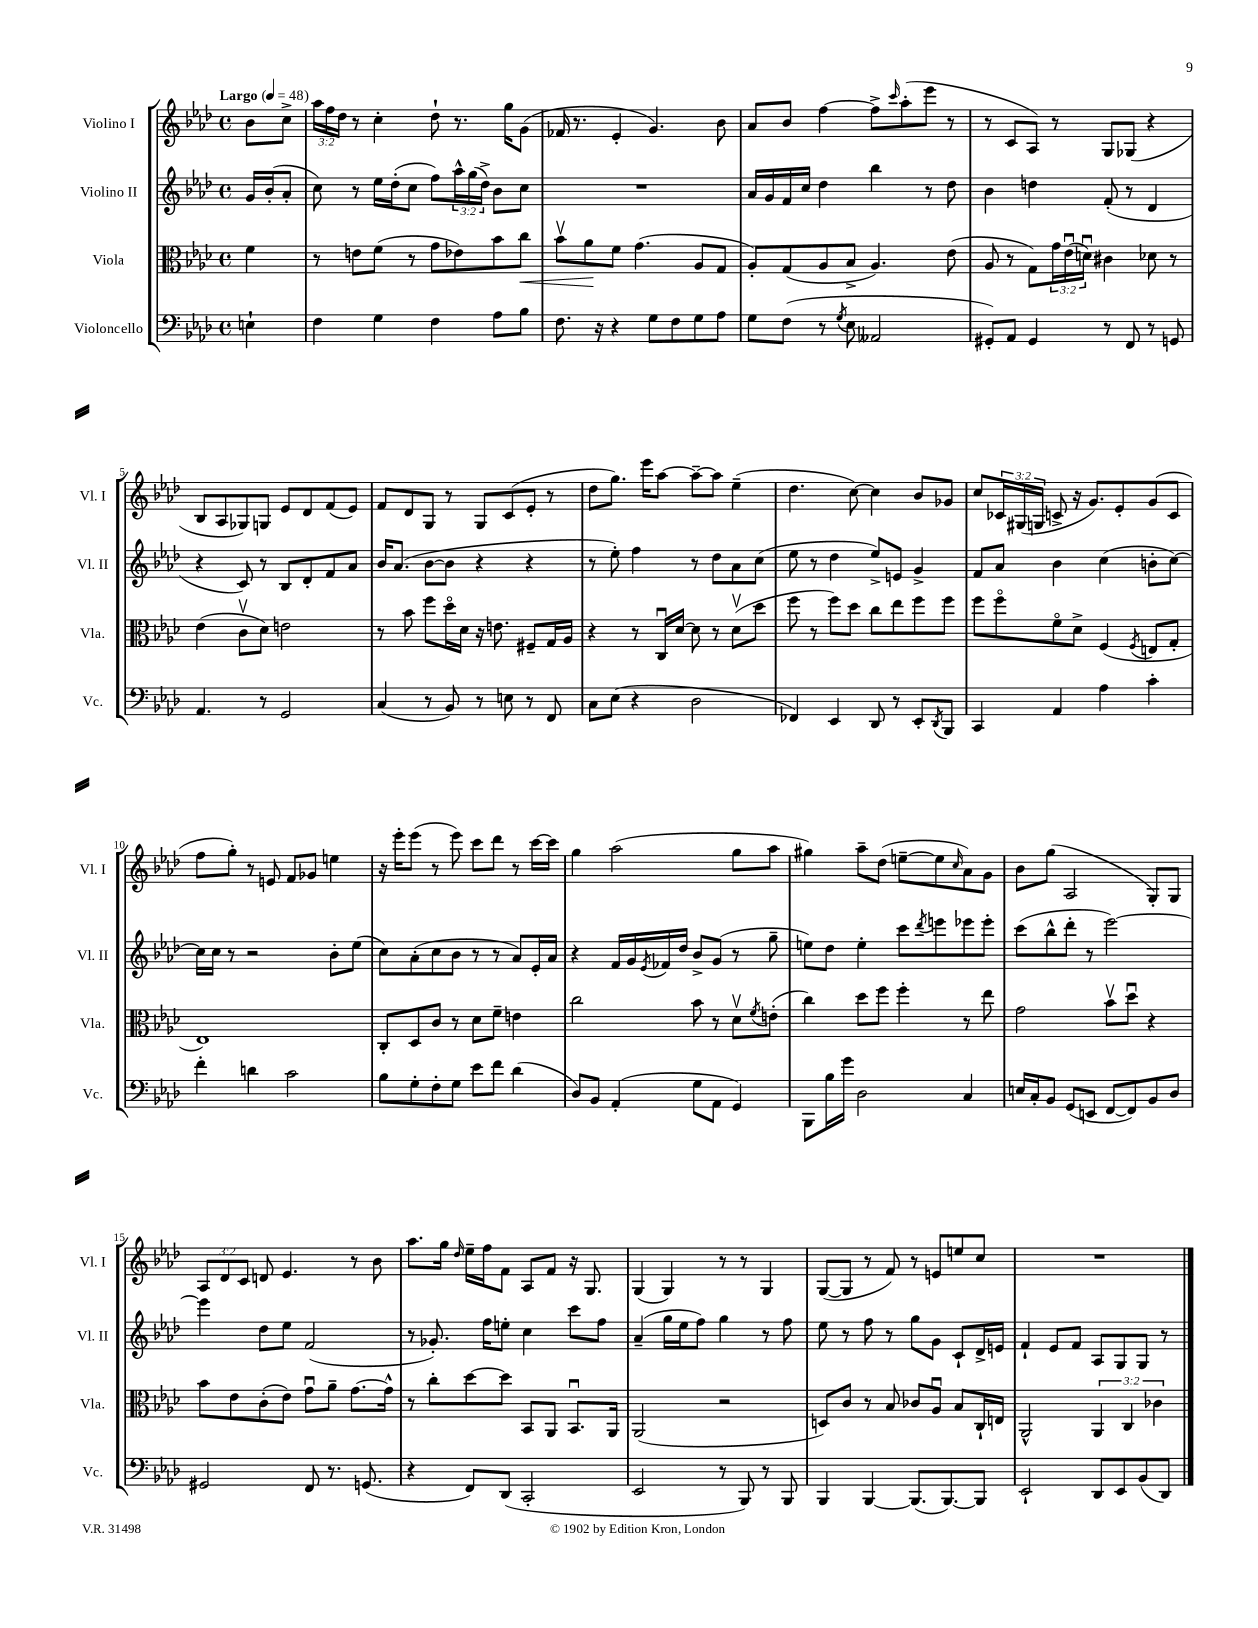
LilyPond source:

<<
\new StaffGroup <<
\new Staff = "s0" \with { instrumentName = "Violino I" shortInstrumentName = "Vl. I" } {
    \clef treble \key aes \major \defaultTimeSignature \time 4/4 \override Staff.TupletNumber.text = #tuplet-number::calc-fraction-text \partial 4 \tempo "Largo" 4 = 48
    bes'8 c''8-> |
    \tuplet 3/2 { aes''16 f''16 des''16 } r8 c''4-. des''8-! r8. g''16 g'8( |
    fes'16 r8. ees'4-. g'4.) bes'8 |
    aes'8 bes'8 f''4~ f''8-> \grace { c'''16 } aes''8-.( ees'''8 r8 |
    r8 c'8 aes8) r8 g8 ges8( r4 |
    bes8 aes8 ges8) g8 ees'8 des'8 f'8( ees'8) |
    f'8 des'8 g8 r8 g8 c'8( ees'8-. r8 |
    des''8 g''8.) ees'''16 aes''8~ aes''8~-- aes''8 ees''4--( |
    des''4. c''8~) c''4 bes'8 ges'8 |
    c''8 \tuplet 3/2 { ces'16 gis16( g16 } c'8-> r16 g'8.) ees'8-. g'8( c'8 |
    f''8 g''8-.) r8 e'8 f'8 ges'8 e''4 |
    r16 ees'''16-. ees'''8( r8 ees'''8) c'''8 des'''8 r8 c'''16~ c'''16 |
    g''4 aes''2( g''8 aes''8 |
    gis''4) aes''8-- des''8( e''8~-- e''8 \grace { c''16 } aes'8) g'8 |
    bes'8 g''8( aes2 g8-.) g8 |
    \tuplet 3/2 { aes8 des'8 c'8 } d'8 ees'4. r8 bes'8 |
    aes''8. g''16 \grace { des''16 } ees''16-- f''16 f'8 aes8 f'8 r16 g8. |
    g4( g4) r8 r8 g4 |
    g8~( g8 r8 f'8) r8 e'8 e''8 c''8 |
    R1 \bar "|." |
}
\new Staff = "s1" \with { instrumentName = "Violino II" shortInstrumentName = "Vl. II" } {
    \clef treble \key aes \major \defaultTimeSignature \time 4/4 \override Staff.TupletNumber.text = #tuplet-number::calc-fraction-text \partial 4
    g'16 bes'16-.( aes'8-. |
    c''8) r8 ees''16 des''16-.( c''8 f''8) \tuplet 3/2 { aes''16-^ g''16( des''16->) } bes'8 c''8 |
    R1 |
    aes'16 g'16 f'16 c''16 des''4 bes''4 r8 des''8 |
    bes'4 d''4 f'8-.( r8 des'4 |
    r4 c'8) r8 bes8 des'8-. f'8 aes'8 |
    bes'16 aes'8.( bes'8~ bes'8 r4 r4 |
    r8 ees''8-.) f''4 r8 des''8 aes'8 c''8( |
    ees''8 r8 des''4 ees''8->) e'8 g'4-> |
    f'8 aes'8 bes'4 c''4( b'8-. c''8~) |
    c''16 c''16 r8 r2 bes'8-. ees''8( |
    c''8) aes'8-.( c''8 bes'8 r8 r8 aes'8) ees'16-. aes'16 |
    r4 f'16 g'16 \acciaccatura { ees'8 } fes'16 des''16 bes'8-> g'8( r8 g''8-- |
    e''8) des''8 e''4-. c'''8 \acciaccatura { des'''8 } e'''8 ees'''8 ees'''8-. |
    c'''8( bes''8-^ des'''8-. r8 ees'''2~) |
    ees'''4 des''8 ees''8 f'2( |
    r8 ges'8.-.) f''16 e''8-. c''4 c'''8 f''8 |
    aes'4--( g''16 ees''16 f''8) g''4 r8 f''8 |
    ees''8 r8 f''8 r8 g''8 g'8 c'8-! des'16-> e'16 |
    f'4-! ees'8 f'8 aes8 g8 g8 r8 \bar "|." |
}
\new Staff = "s2" \with { instrumentName = "Viola" shortInstrumentName = "Vla." } {
    \clef alto \key aes \major \defaultTimeSignature \time 4/4 \override Staff.TupletNumber.text = #tuplet-number::calc-fraction-text \partial 4
    f'4 |
    r8 e'8 f'8( r8 g'8 ees'8) bes'8 c''8\< |
    bes'8\upbow aes'8\! f'8 g'4.( aes8 g8 |
    aes8-.) g8( aes8 bes8-> aes4.) ees'8( |
    aes8 r8 g8) \tuplet 3/2 { g'16 ees'16\downbow( d'16\downbow) } cis'4 des'8 r8 |
    ees'4( c'8\upbow des'8) e'2 |
    r8 bes'8 f''8 des''16\flageolet des'16 r16 e'8. fis8-- g16 aes16 |
    r4 r8 c16\downbow des'16~ des'8 r8 des'8\upbow( des''8 |
    f''8 r8 f''8) des''8 c''8 ees''8 f''8 f''8 |
    f''8 f''8\flageolet f'8\flageolet des'8-> f4( \acciaccatura { f8 } e8 g8-. |
    ees1) |
    c8-. des8 c'8 r8 des'8 f'8-- e'4 |
    c''2 bes'8 r8 des'8\upbow \acciaccatura { f'8 } e'8-.( |
    c''4) des''8 f''8 f''4-. r8 ees''8 |
    g'2 bes'8\upbow des''8\downbow r4 |
    bes'8 ees'8 c'8-.( ees'8) g'8\downbow aes'8-- g'8.~ g'16-^ |
    r8 c''8-. des''8~ des''8 bes,8 aes,8 bes,8.\downbow aes,16 |
    aes,2( r2 |
    d8) c'8 r8 bes8 ces'8 aes8\downbow bes8 c16-! e16 |
    aes,2-^ \tuplet 3/2 { aes,4 c4 ces'4 } \bar "|." |
}
\new Staff = "s3" \with { instrumentName = "Violoncello" shortInstrumentName = "Vc." } {
    \clef bass \key aes \major \defaultTimeSignature \time 4/4 \partial 4
    e4-! |
    f4 g4 f4 aes8 bes8 |
    f8. r16 r4 g8 f8 g8 aes8 |
    g8 f8( r8 \acciaccatura { g8 } ees8 aeses,2 |
    gis,8-.) aes,8 gis,4 r8 f,8 r8 g,8 |
    aes,4. r8 g,2 |
    c4( r8 bes,8) r8 e8 r8 f,8 |
    c8 ees8( r4 des2 |
    fes,4) ees,4 des,8 r8 ees,8-. \acciaccatura { des,8 } bes,,8 |
    c,4 aes,4 aes4 c'4-. |
    f'4-. d'4 c'2 |
    bes8 g8-. f8-. g8 ees'8 f'8 des'4( |
    des8) bes,8 aes,4-.( g8 aes,8 g,4) |
    bes,,8 bes16 g'16 des2 c4 |
    e16 c16-. bes,8 g,8( e,8 f,8~ f,8) bes,8 des8 |
    gis,2 f,8 r8. g,8.( |
    r4 f,8) des,8( c,2-. |
    ees,2 r8 bes,,8) r8 bes,,8 |
    bes,,4 bes,,4~ bes,,8.( bes,,8.~) bes,,8 |
    ees,2-! des,8 ees,8 bes,8( des,8) \bar "|." |
}
>>
>>
